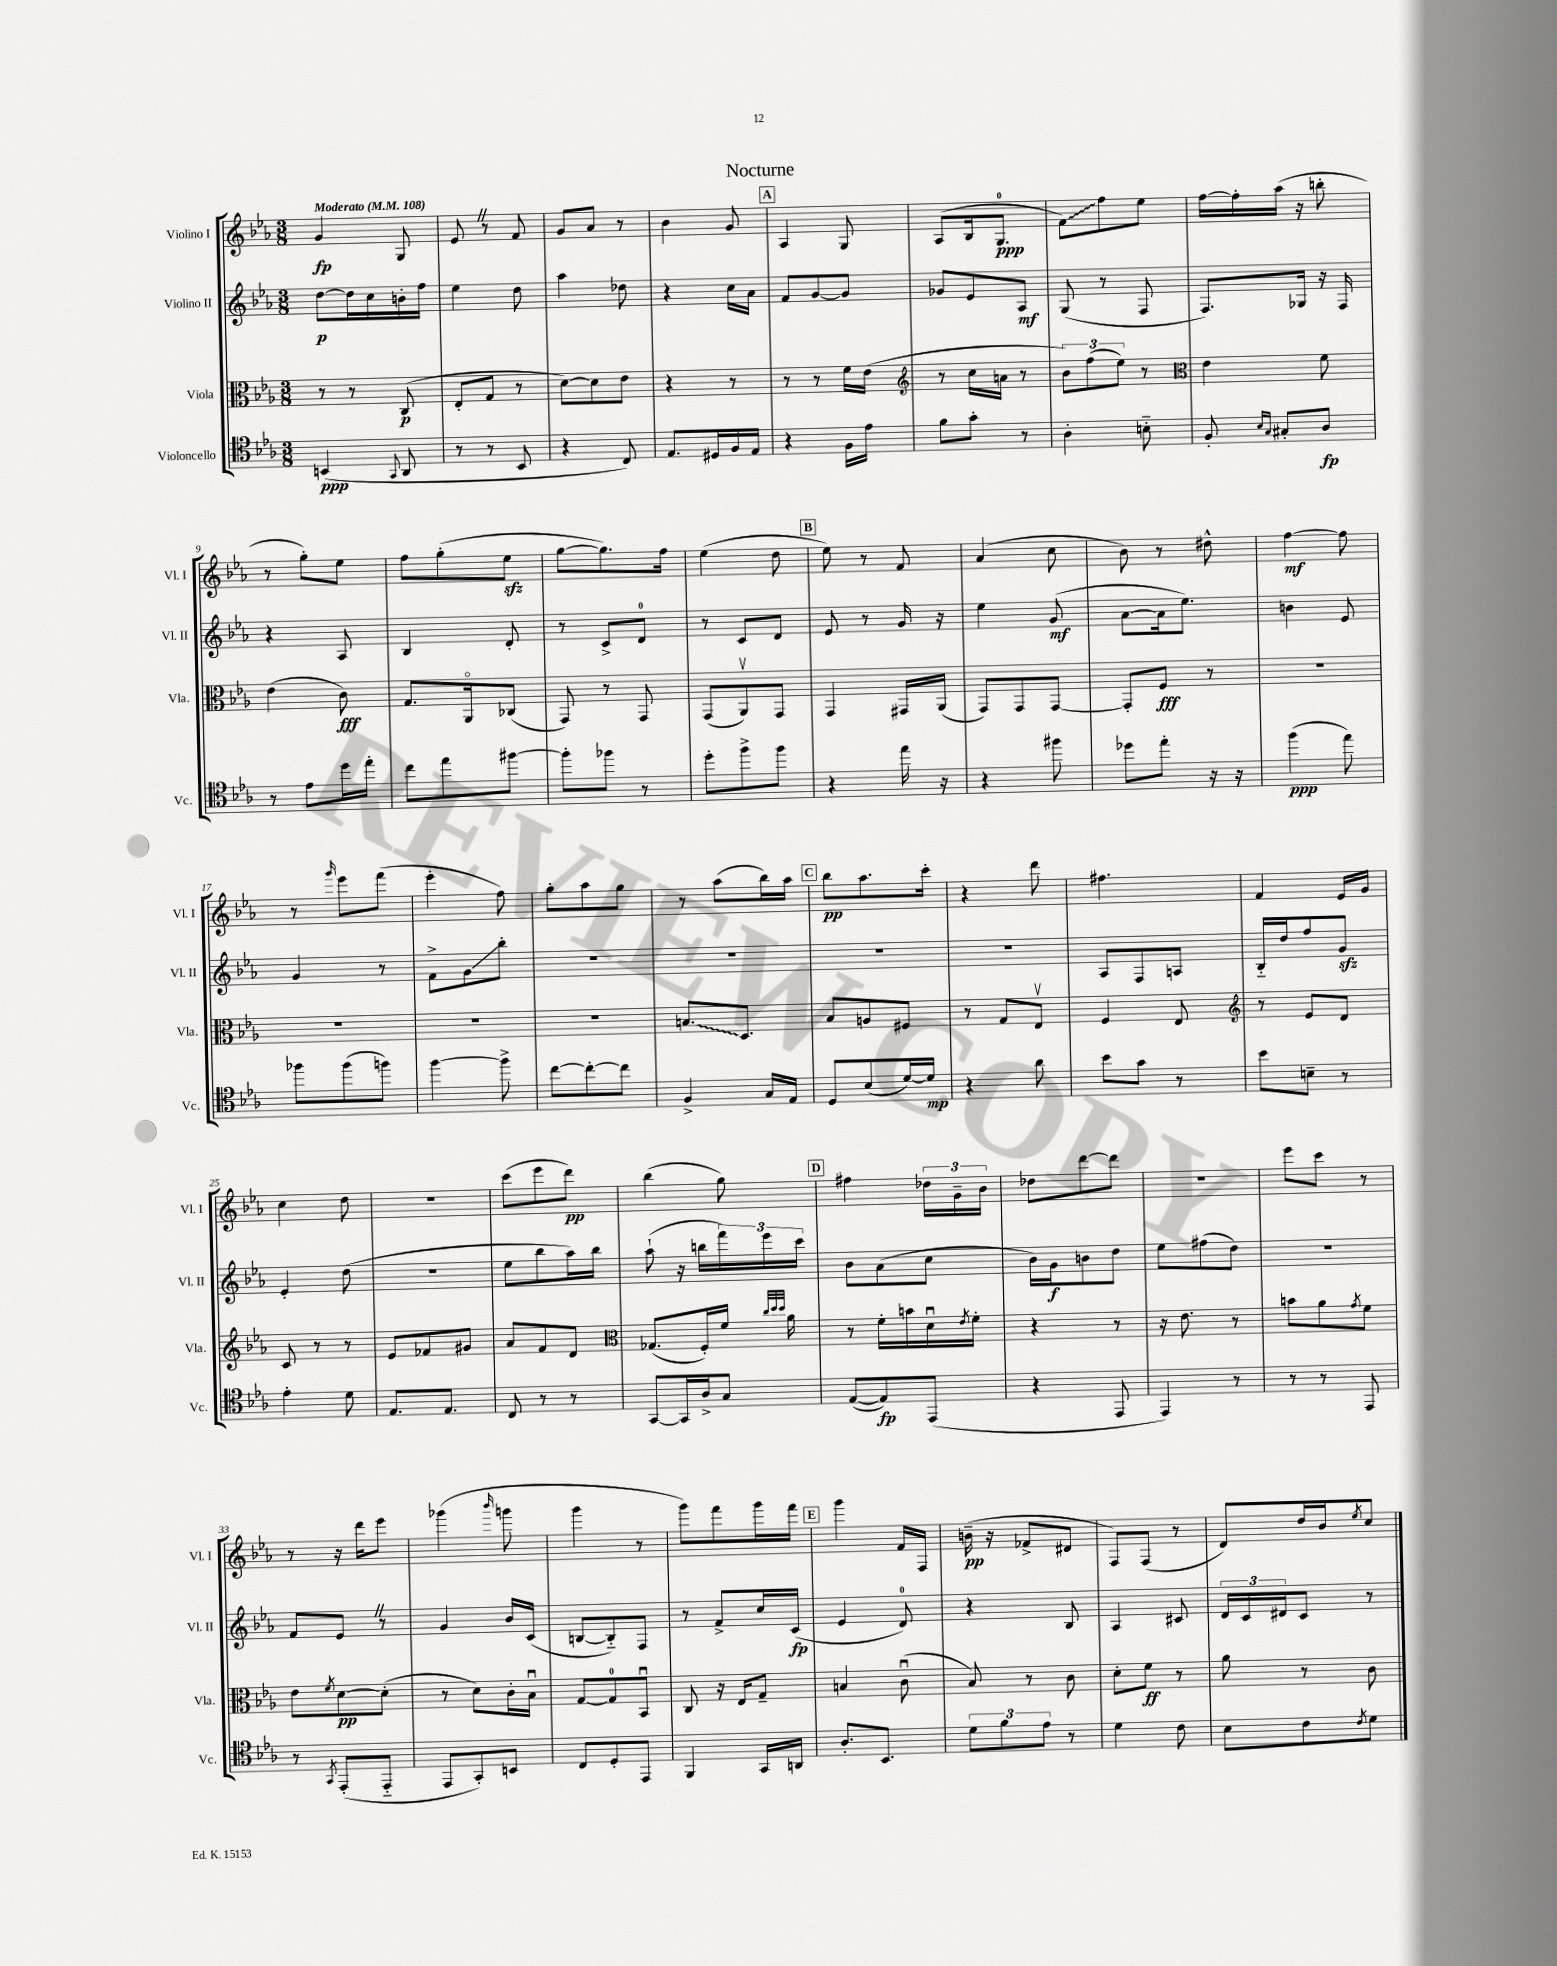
\header { title = "Nocturne" }
<<
\new StaffGroup <<
\new Staff = "s0" \with { instrumentName = "Violino I" shortInstrumentName = "Vl. I" } {
    \clef treble \key ees \major \numericTimeSignature \time 3/8 \tempo "Moderato" 4 = 108
    g'4\fp g8 |
    ees'8 \once \override BreathingSign.text = \markup { \musicglyph "scripts.caesura.straight" } \breathe r8 f'8 |
    g'8 aes'8 r8 |
    bes'4 g'8 |
    \mark \markup { \box "A" } aes4 g8 |
    aes8( bes16 g8.-0\ppp |
    \once \override Glissando.style = #'zigzag f'8\glissando) f''8 ees''8 |
    f''16~ f''16-. aes''16( r16 b''8-. |
    r8 g''8-.) ees''8 |
    f''8 g''8-.( ees''8\sfz |
    g''8~ g''8.) f''16 |
    ees''4( d''8 |
    \mark \markup { \box "B" } ees''8) r8 f'8 |
    aes'4( c''8 |
    bes'8) r8 dis''8-^ |
    f''4~\mf f''8 |
    r8 \grace { g'''16 } ees'''8 f'''8( |
    ees'''4-. f''8) |
    g''8-. aes''8 g''8 |
    r8 aes''8( bes''16) aes''16 |
    \mark \markup { \box "C" } bes''8\pp aes''8. c'''16-. |
    r4 d'''8 |
    fis''4. |
    f'4 ees'16 g'16 |
    c''4 d''8 |
    R4. |
    c'''8( ees'''8 d'''8\pp) |
    bes''4( g''8) |
    \mark \markup { \box "D" } fis''4 \tuplet 3/2 { des''16 g'16-- bes'16 } |
    des''8 d'''8~ d'''8 |
    R4. |
    ees'''8 c'''8 r8 |
    r8 r16 d'''16 ees'''8 |
    ges'''4( \grace { bes'''16 } g'''8 |
    g'''4 r8 |
    g'''8) f'''8 g'''16 f'''16 |
    \mark \markup { \box "E" } g'''4 f'16 f16 |
    b'16--\pp( r16 fes'8-> dis'8 |
    f8) f8( r8 |
    d'8) d''16 bes'16 \acciaccatura { ees''8 } c''8 \bar "|." |
}
\new Staff = "s1" \with { instrumentName = "Violino II" shortInstrumentName = "Vl. II" } {
    \clef treble \key ees \major \numericTimeSignature \time 3/8
    d''8~\p d''16 c''16 b'16-. f''16 |
    ees''4 d''8 |
    aes''4 des''8 |
    r4 c''16 aes'16 |
    \mark \markup { \box "A" } f'8 g'8~ g'8 |
    ges'8 ees'8 aes8\mf |
    g8( r8 f8 |
    f8.) ges16 r16 f16 |
    r4 aes8 |
    bes4 d'8-. |
    r8 c'8-> d'8-0 |
    r8 c'8 d'8 |
    \mark \markup { \box "B" } ees'8 r8 g'16 r16 |
    ees''4 g'8\mf( |
    aes'8~ aes'16 ees''8.) |
    b'4 ees'8 |
    g'4 r8 |
    f'8-> g'8\glissando bes''8-. |
    R4. |
    R4. |
    \mark \markup { \box "C" } R4. |
    R4. |
    aes8 f8 a8 |
    bes16-_ d''16 f''8 g'8\sfz |
    ees'4-. d''8( |
    R4. |
    ees''8 bes''8 aes''16) bes''16 |
    aes''8-!( r16 b''16 \tuplet 3/2 { f'''16) ees'''16 c'''16 } |
    \mark \markup { \box "D" } bes'8 aes'8( c''8 |
    bes'16) g'16\f b'8 d''8 |
    ees''8 fis''8( d''8) |
    R4. |
    f'8 ees'8 \once \override BreathingSign.text = \markup { \musicglyph "scripts.caesura.straight" } \breathe r8 |
    g'4 bes'16 c'16( |
    b8~ b8-_) f8 |
    r8 f'8-> c''16 c'16\fp( |
    \mark \markup { \box "E" } ees'4 d'8-0) |
    r4 bes8 |
    aes4 cis'8 |
    \tuplet 3/2 { d'16 c'16 dis'16 } c'8 r8 \bar "|." |
}
\new Staff = "s2" \with { instrumentName = "Viola" shortInstrumentName = "Vla." } {
    \clef alto \key ees \major \numericTimeSignature \time 3/8
    r8 r8 c8\p( |
    ees8-. g8 r8 |
    d'8~) d'8 ees'8 |
    r4 r8 |
    \mark \markup { \box "A" } r8 r8 f'16 ees'16( |
    \clef treble r8 c''16 a'16 r8 |
    \tuplet 3/2 { bes'8) f''8( ees''8) } r8 |
    \clef alto ees'4 f'8 |
    ees'4( c'8\fff) |
    g8. aes,16\flageolet ces8( |
    g,8) r8 g,8 |
    g,8( aes,8\upbow) g,8 |
    \mark \markup { \box "B" } g,4 gis,16 aes,16( |
    g,8) g,8 g,8~ |
    g,8-. f8\fff r8 |
    R4. |
    R4. |
    R4. |
    R4. |
    \once \override Glissando.style = #'zigzag b8.\glissando d8. |
    \mark \markup { \box "C" } bes8 a8 fis8 |
    r8 g8 ees8\upbow |
    f4 ees8 |
    \clef treble r8 ees'8 d'8 |
    c'8 r8 r8 |
    ees'8 fes'8 gis'8 |
    aes'8 f'8 d'8 |
    \clef alto ges8.( f16-.) f'16 \grace { c''32 d''32 d''32 } aes'16 |
    \mark \markup { \box "D" } r8 f'16-. b'16 d'16\downbow \acciaccatura { ees'8 } f'16-. |
    r4 r8 |
    r16 ees'8. r8 |
    b'8 aes'8 \acciaccatura { g'8 } f'8 |
    ees'8 \acciaccatura { f'8 } d'8~\pp d'8-.( |
    r8 d'8) c'16-. bes16\downbow |
    g8~ g8-0 bes,8\downbow |
    c8 r16 ees16 g8-- |
    \mark \markup { \box "E" } b4 c'8\downbow( |
    bes8) r8 c'8 |
    d'8-. f'8\ff r8 |
    aes'8 r8 c'8 \bar "|." |
}
\new Staff = "s3" \with { instrumentName = "Violoncello" shortInstrumentName = "Vc." } {
    \clef tenor \key ees \major \numericTimeSignature \time 3/8
    b,4\ppp( \appoggiatura { g,8 } aes,8 |
    r8 r8 bes,8 |
    r4 c8) |
    ees8. dis16 f16 ees16 |
    \mark \markup { \box "A" } r4 f16 ees'16 |
    f'8 g'8-. r8 |
    aes4-. b8-_ |
    f8-. \grace { bes16 g16 } gis8-. aes8\fp |
    r8 ees'8 d''16 ees''16-. |
    c''8 ees''8 fis''8~ |
    fis''8-. fes''8 r8 |
    d''8-. f''8-> f''8 |
    \mark \markup { \box "B" } r4 ees''16 r16 |
    r4 fis''8 |
    des''8 ees''8-. r16 r16 |
    f''4\ppp( ees''8) |
    fes''8 fes''8( f''8) |
    f''4~ f''8-> |
    c''8~ c''8~-. c''8 |
    f4-> g16 ees16 |
    \mark \markup { \box "C" } d8 bes8( d'16~) d'16\mp |
    r4 aes'8 |
    bes'8 g'8 r8 |
    bes'8 b8-- r8 |
    ees'4-. d'8 |
    ees8. ees8. |
    c8 r8 r8 |
    g,8~ g,16 aes16-> g8 |
    \mark \markup { \box "D" } ees8~( ees8\fp) ees,8( |
    r4 ees,8 |
    ees,4) r8 |
    r8 r8 ees,8 |
    r8 \acciaccatura { g,8 } ees,8-.( ees,8-_ |
    ees,8 g,8-.) b,8 |
    c8 d8-. ees,8 |
    f,4 g,16 a,16 |
    \mark \markup { \box "E" } aes8.-. bes,8. |
    \tuplet 3/2 { d'8 f'8 ees'8 } r8 |
    d'4 c'8 |
    bes8 c'8 \acciaccatura { c'8 } d'8 \bar "|." |
}
>>
>>
